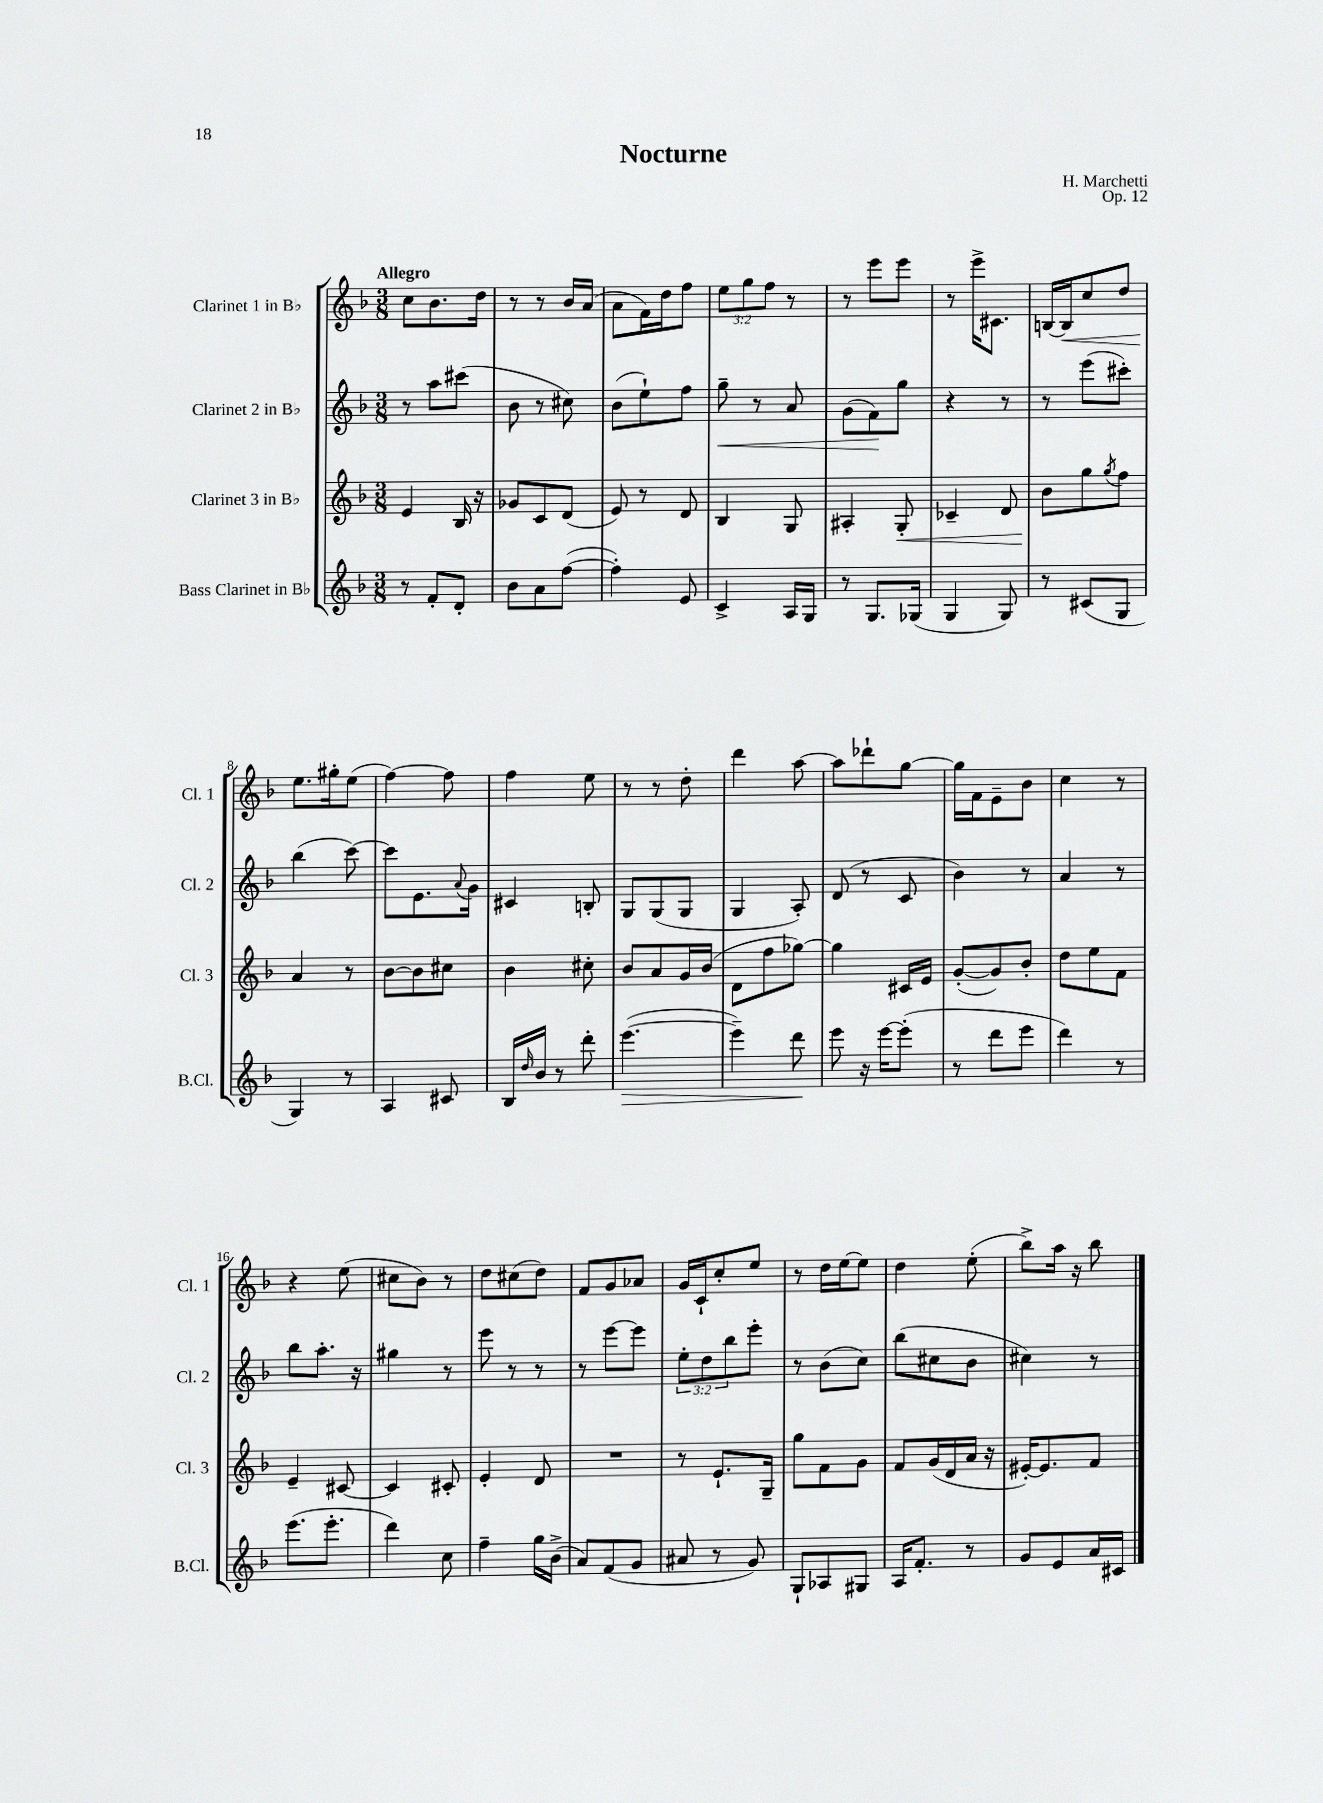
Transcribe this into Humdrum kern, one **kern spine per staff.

**kern	**kern	**kern	**kern
*staff4	*staff3	*staff2	*staff1
*clefG2	*clefG2	*clefG2	*clefG2
*k[b-]	*k[b-]	*k[b-]	*k[b-]
*M3/8	*M3/8	*M3/8	*M3/8
8r	4e	8r	8cc
8f'	.	8aa	8.b-
8d'	16B-	(8ccc#	.
.	16r	.	16dd
=	=	=	=
8b-	8g-	8b-	8r
8a	8c	8r	8r
([8ff	(8d	8cc#)	16b-
.	.	.	(16a
=	=	=	=
4ff'])	8e)	(8b-	8a
.	8r	8ee`)	16f)
.	.	.	16dd
8e	8d	8ff	8ff
=	=	=	=
4c^	4B-	8gg~	12ee
.	.	.	12gg
.	.	8r	.
.	.	.	12ff
16A	8G	8a	8r
16G	.	.	.
=	=	=	=
8r	4A#'	(8g	8r
8.G	.	8f)	8eee
.	8G'	8gg	8eee
(16G-	.	.	.
=	=	=	=
4G	4c-~	4r	8r
.	.	.	16eee^
.	.	.	8.c#
8G)	8d	8r	.
=	=	=	=
8r	8b-	8r	[16B
.	.	.	16B]
(8c#	8gg	(8eee	8cc
.	8qgg	.	.
8G	8ff	8ccc#')	8dd
=	=	=	=
4G)	4a	(4bb-	8.ee
.	.	.	16gg#'
8r	8r	[8ccc)	(8ee
=	=	=	=
4A	[8b-	8ccc]	[4ff)
.	8b-]	8.e	.
8c#	8cc#	.	8ff]
.	.	8qqa	.
.	.	16g	.
=	=	=	=
16B-	4b-	4c#	4ff
16qqdd	.	.	.
16b-	.	.	.
8r	.	.	.
8ddd'	8cc#'	8B'	8ee
=	=	=	=
([4.eee	8b-	8G	8r
.	8a	(8G	8r
.	16g	8G	8dd'
.	(16b-	.	.
=	=	=	=
4eee~])	8d	4G	4ddd
.	8ff	.	.
8ddd	[8gg-)	8A')	[8aa
=	=	=	=
8eee	4gg-]	(8d	8aa]
16r	.	8r	8ddd-`
[16eee	.	.	.
(8eee']	16c#	8c	[8gg
.	16e	.	.
=	=	=	=
8r	([8g'	4b-)	16gg]
.	.	.	16f
8ddd	8g])	.	8e~
8eee	8b-'	8r	8b-
=	=	=	=
4ddd)	8dd	4a	4cc
.	8ee	.	.
8r	8f	8r	8r
=	=	=	=
(8.eee	4e~	8bb-	4r
.	.	8.aa'	.
8.eee'	.	.	.
.	[8c#	.	(8ee
.	.	16r	.
=	=	=	=
4ddd)	4c#]	4gg#	8cc#
.	.	.	8b-)
8cc	8c#'	8r	8r
=	=	=	=
4ff~	4e'	8eee	8dd
.	.	8r	(8cc#
16gg	8d	8r	8dd)
(16b-^	.	.	.
=	=	=	=
8a)	4.r	8r	8f
(8f	.	[8eee	8g
8g	.	8eee]	8a-
=	=	=	=
8a#	8r	12ee'	16g
.	.	.	16c`
.	.	12dd	.
8r	8.e`	.	8cc'
.	.	12bb-	.
8g)	.	8eee'	8ee
.	16G~	.	.
=	=	=	=
8G`	8gg	8r	8r
8A-	8f	(8b-	16dd
.	.	.	[16ee
8G#	8g	8cc)	8ee]
=	=	=	=
16A	8f	(8bb-	4dd
8.f'	.	.	.
.	(16g	8cc#	.
.	16d	.	.
8r	16a	8b-	(8ee'
.	16r	.	.
=	=	=	=
8g	[16e#')	4cc#)	8bb-^)
.	8.e#]	.	.
8e	.	.	16aa
.	.	.	16r
16a	8f	8r	8bb-
16c#	.	.	.
==	==	==	==
*-	*-	*-	*-
